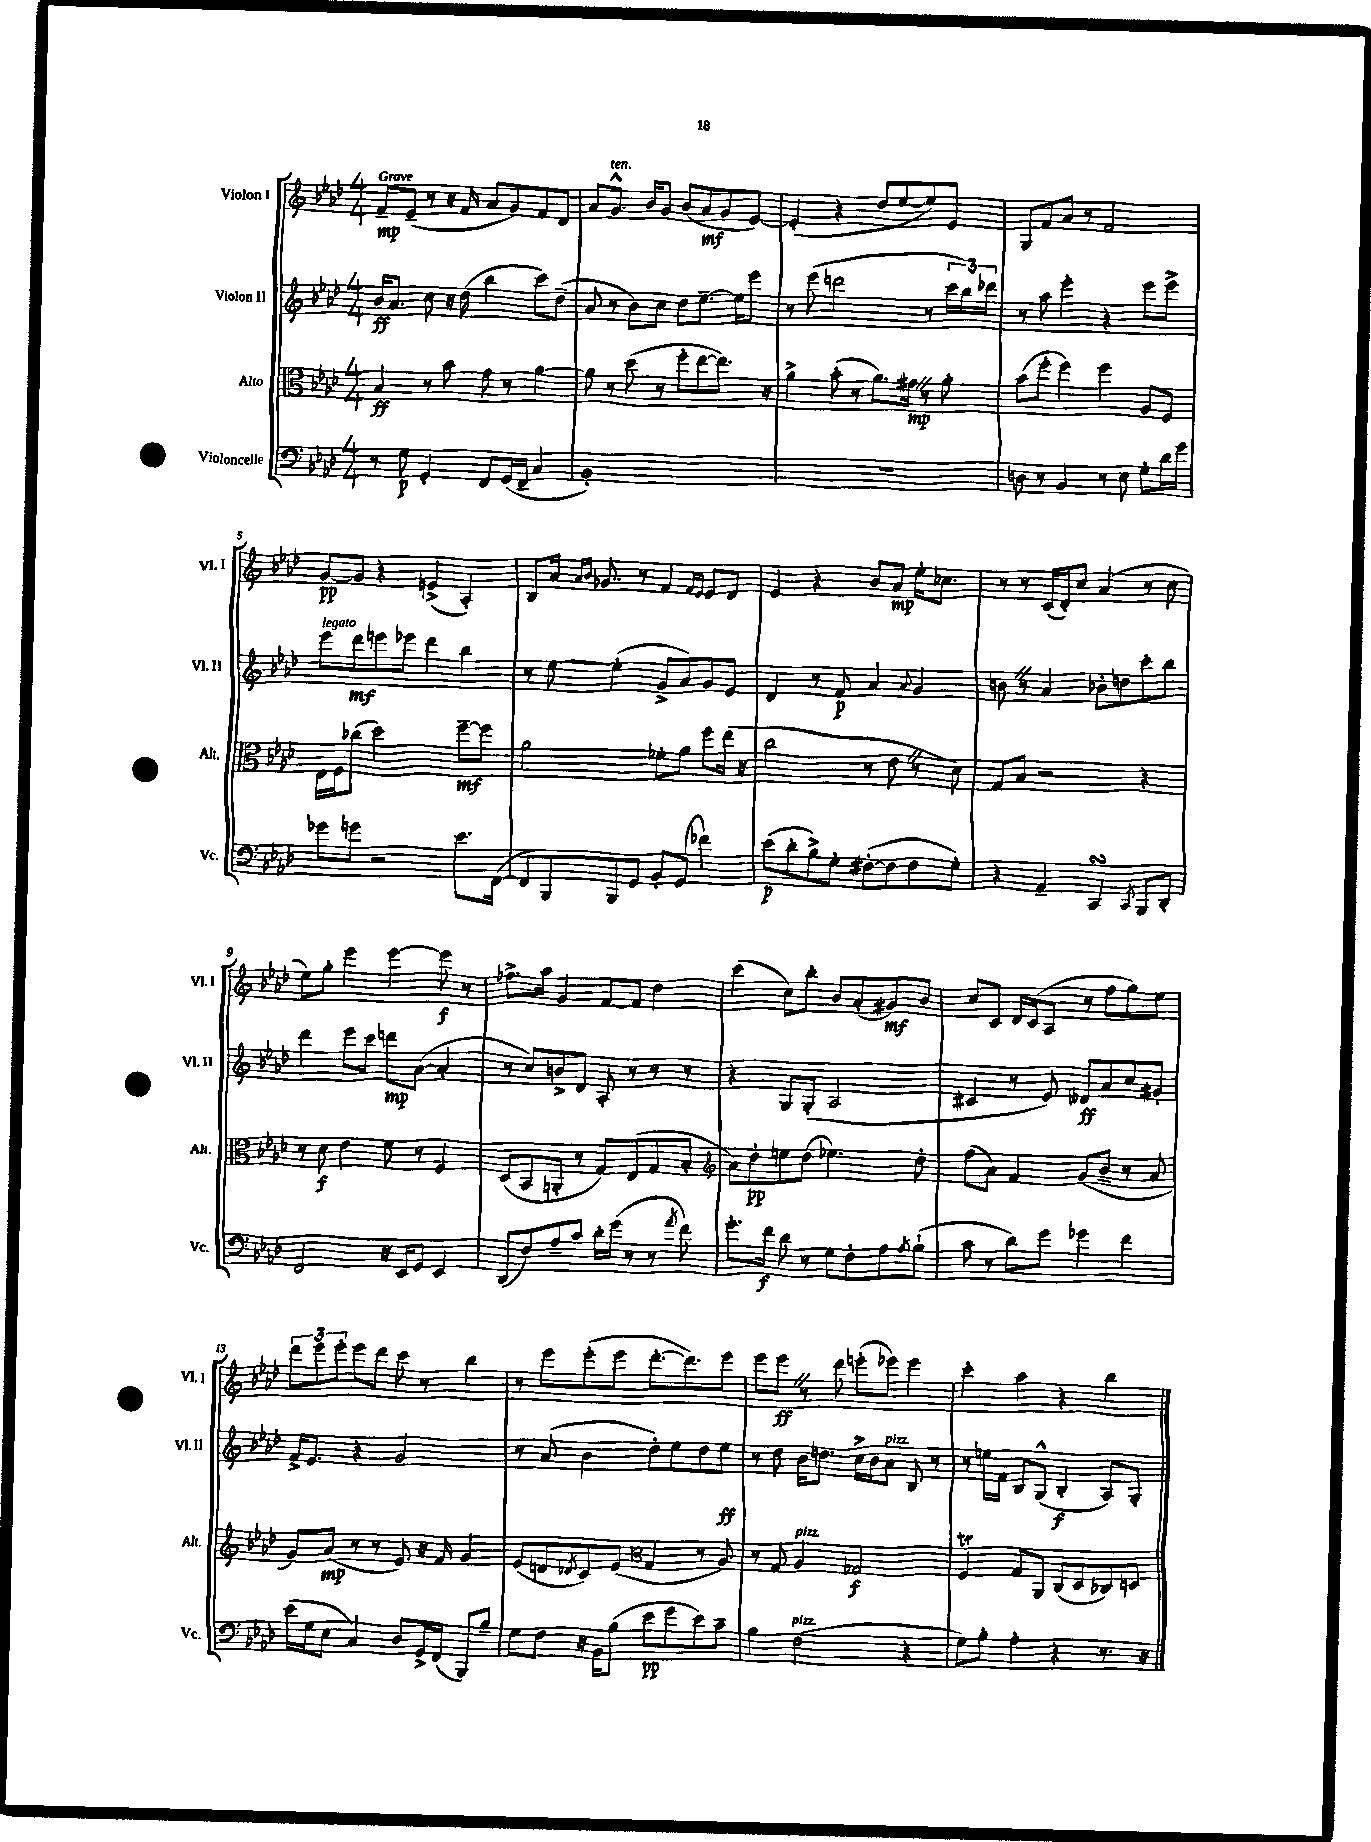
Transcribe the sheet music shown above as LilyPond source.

<<
\new StaffGroup <<
\new Staff = "s0" \with { instrumentName = "Violon I" shortInstrumentName = "Vl. I" } {
    \clef treble \key aes \major \numericTimeSignature \time 4/4 \tempo "Grave"
    f'8--\mp ees'8--( r8 r16 f'16 aes'8 g'8) f'8 des'8 |
    aes'8 g'8.-^^\markup { \italic "ten." } bes'16 g'8 bes'8( aes'8\mf g'8 ees'8~) |
    ees'4-.( r4 des''8 ees''8~ ees''8) ees'8 |
    g8 f'8 aes'8 r8 f'2 |
    g'8~\pp g'8 r4 e'4->( aes4-.) |
    bes8 aes'16 \grace { aes'16 bes'16 } ges'8. r8 f'4 \grace { f'16 ees'16 } ees'8 des'8 |
    ees'4 r4 bes'8 aes'8\mp ees''16-. ces''8. |
    r8 r8 c'16( des'16-.) c''8 aes'4( r8 c''8 |
    ees''8) g''8-. ees'''4 ees'''4~ ees'''8\f r8 |
    fes''8.-> aes''16 g'4 f'8~ f'8 des''4 |
    c'''4( c''8) bes''8-. bes'8 aes'8-.( gis'8\mf) bes'8 |
    c''8 c'8 des'16 c'16( aes8 r8 f''8 g''8) ees''8 |
    \tuplet 3/2 { des'''8 ees'''8 ees'''8-. } ees'''8 des'''8 c'''8 r8 bes''4 |
    r8 ees'''8 ees'''8-.( ees'''8 des'''8.~-. des'''8.) ees'''8 |
    ees'''8 ees'''8\ff \once \override BreathingSign.text = \markup { \musicglyph "scripts.caesura.straight" } \breathe r8 des'''8 e'''8-.( ees'''8) ees'''4 |
    c'''4-. aes''4 r4 bes''4 \bar "|." |
}
\new Staff = "s1" \with { instrumentName = "Violon II" shortInstrumentName = "Vl. II" } {
    \clef treble \key aes \major \numericTimeSignature \time 4/4
    bes'16\ff aes'8. c''8 r16 des''16( bes''4 c'''8) des''8--( |
    aes'8 r8 bes'8) c''8 des''8 ees''8.~-- ees''16 ees'''8 |
    r8 ees'''8( d'''2 r8 \tuplet 3/2 { c'''16 bes''16) des'''16 } |
    r8 aes''8 ees'''4-. r4 ees'''8 ees'''8-> |
    ees'''8^\markup { \italic "legato" } des'''8\mf e'''8 ees'''8 des'''4 bes''4 |
    r8 ees''8~ ees''4-.( g'8-> aes'8) g'8 ees'8 |
    des'4 r8 f'8\p aes'4 \appoggiatura { aes'8 } g'4 |
    b'8 \once \override BreathingSign.text = \markup { \musicglyph "scripts.caesura.straight" } \breathe r8 aes'4 bes'8-. d''8 c'''8-. bes''8 |
    des'''4 ees'''8 c'''8 d'''8\mp aes'8~( aes'4-. |
    r8 c''8) b'8-> des'8 aes8-. r8 r8 r8 |
    r4 g8 g8-.( aes2 |
    cis'4 r8 ees'8) deses'8\ff aes'8 c''8 gis'8-. |
    f'16-> ees'8. r4 g'2 |
    r8 aes'8( bes'4 des''8-.) ees''8 des''8 ees''8\ff |
    r8 des''8 bes'16 d''8. c''16-> bes'16 aes'8^\markup { \italic "pizz." } bes8 r8 |
    r8 e''16 f'16 bes8 g8-^( bes4-.\f aes8) g8-. \bar "|." |
}
\new Staff = "s2" \with { instrumentName = "Alto" shortInstrumentName = "Alt." } {
    \clef alto \key aes \major \numericTimeSignature \time 4/4
    bes4\ff r8 bes'8 g'8 r8 aes'4~ |
    aes'8 r8 des''8( r8 f''8-. ees''8~ ees''8.) r16 |
    aes'4-> bes'8-.( r8 aes'8.) gis'16\mp \once \override BreathingSign.text = \markup { \musicglyph "scripts.caesura.straight" } \breathe r8 aes'8-. |
    bes'8( f''8-. f''4) f''4 aes8 f8 |
    ees16 f16 ces''8( des''2) f''8~--\mf f''8 |
    aes'2 fes'8-. aes'8 f''8 ees''16( r16 |
    c''2 r8 ees'8 \once \override BreathingSign.text = \markup { \musicglyph "scripts.caesura.straight" } \breathe r8 des'8) |
    g8 bes8 r2 r4 |
    r8 des'8\f ees'4 f'8 r8 f4 |
    des8( bes,8 a,8-. r8 g8) ees8( g8 bes8-. |
    \clef treble aes'8) des''8-.\pp e''8 des''8( ees''4.) des''8-. |
    f''8( aes'8) f'4 g'8( bes'8-- r8 aes'8 |
    g'8) aes'8\mp( r8 r8 ees'8) r16 f'16 g'4 |
    ees'8( d'8 \acciaccatura { des'8 } c'8) ees'8( \clef alto g4 r8 aes8) |
    r8 g8 aes4^\markup { \italic "pizz." } ges2\f |
    f4\trill g8 aes,8 c8( des8 ces8) d8 \bar "|." |
}
\new Staff = "s3" \with { instrumentName = "Violoncelle" shortInstrumentName = "Vc." } {
    \clef bass \key aes \major \numericTimeSignature \time 4/4
    r8 g8\p g,4-. f,8 g,16( f,16-- c4 |
    bes,1-.) |
    R1 |
    d8 r8 bes,4 r8 ees8 g8-. des'16 g'16 |
    ges'8 g'8 r2 ees'8. f,16~( |
    f,8 bes,,8) bes,,8 g,8 bes,8-. g,8( fes'4) |
    ees'8\p( des'8-. bes8->) g8-. fis8~-.( fis8 fis8 g8-.) |
    r4 aes,4-- c,4\turn \acciaccatura { c,8 } bes,,8 des,8-. |
    f,2 r16 ees,16 g,8 ees,4 |
    des,8( f8) aes8-- c'8 des'16-. g'16( r8 r8 \acciaccatura { aes'8 } f'8) |
    g'8.-. f'16\f des'8 r8 g8 f8-. aes8 \acciaccatura { aes8 } bes8-!( |
    c'8 r8 des'8) g'8 ges'4 f'4 |
    ees'16( g16 ees8 c4) des8 g,16-> f,16( bes,,8) bes8-- |
    g8 f8 r16 bes,16 bes8( ees'8\pp g'8 ees'8) c'8-- |
    bes4 f2^\markup { \italic "pizz." }( r4 |
    g8) bes8-. aes4-. r4 r8. r16 \bar "|." |
}
>>
>>
